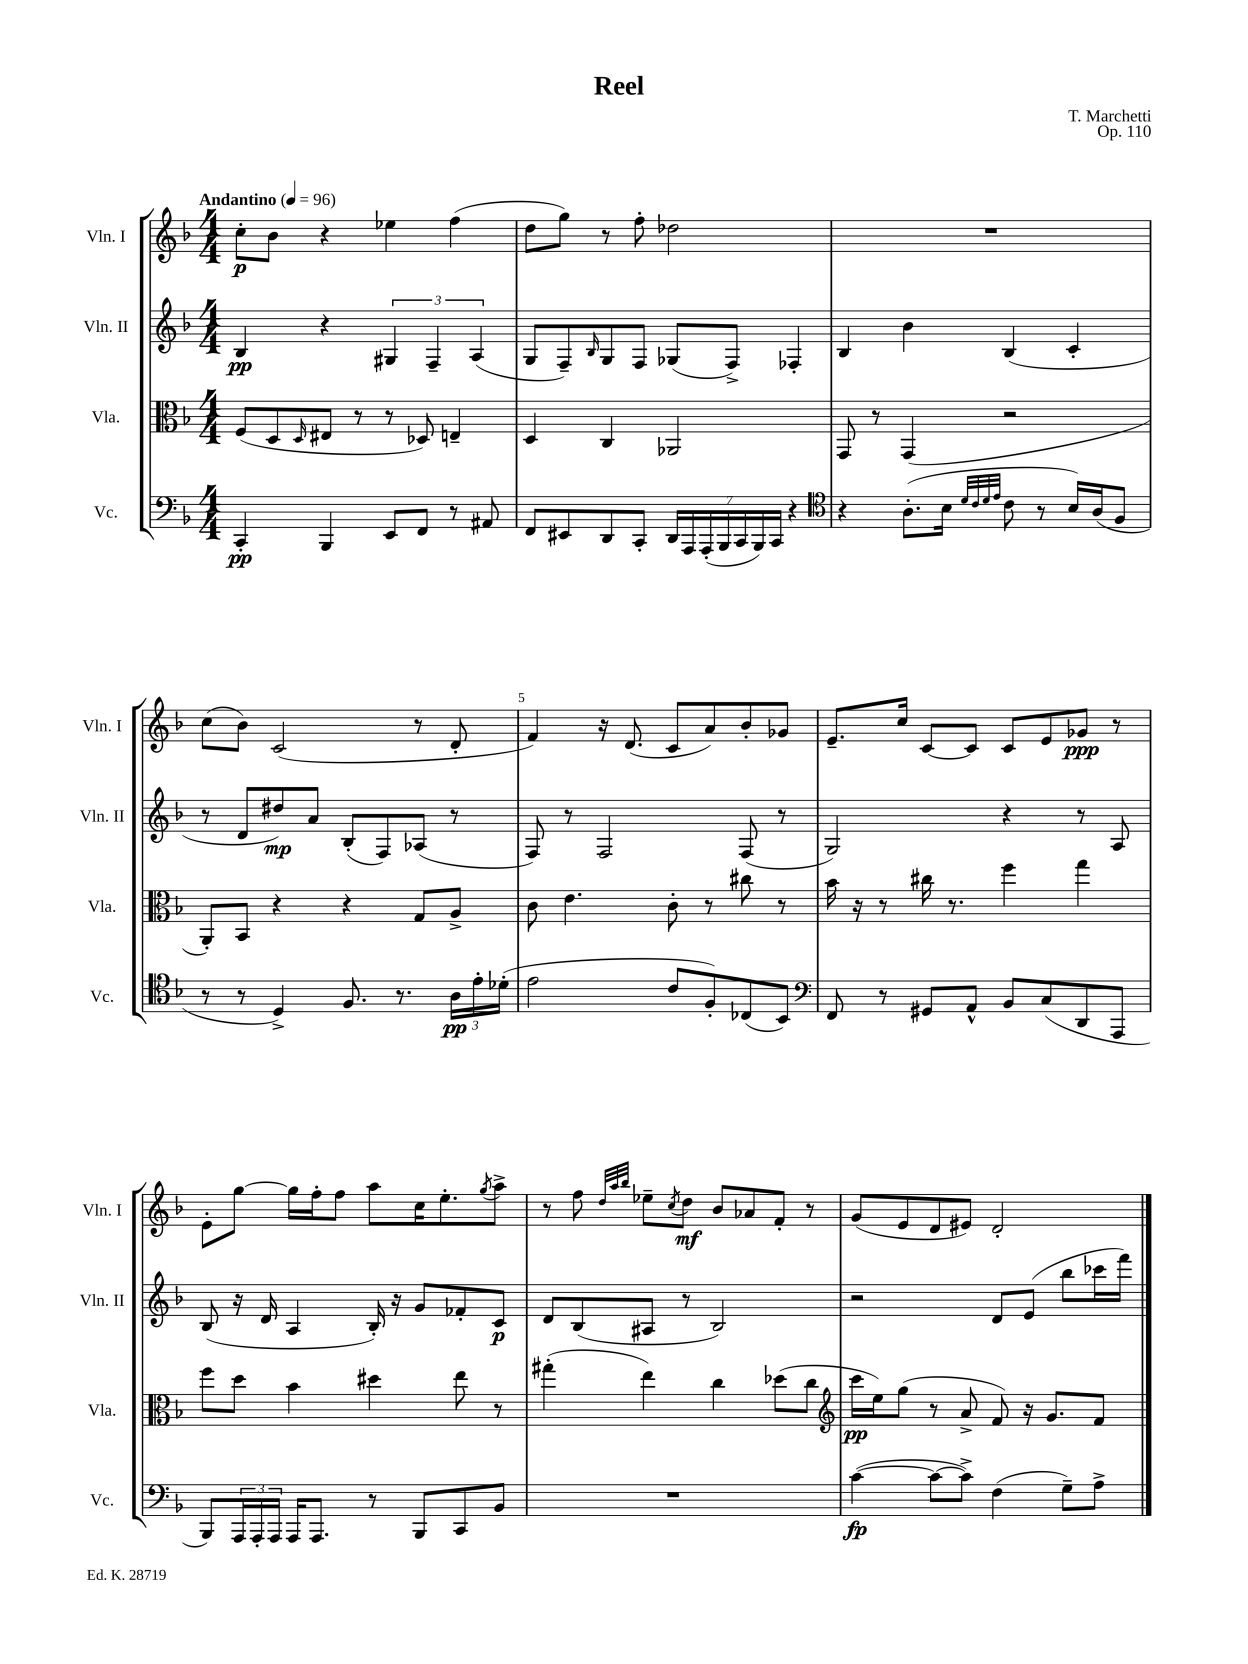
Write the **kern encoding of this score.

**kern	**kern	**kern	**kern
*staff4	*staff3	*staff2	*staff1
*clefF4	*clefC3	*clefG2	*clefG2
*k[b-]	*k[b-]	*k[b-]	*k[b-]
*M4/4	*M4/4	*M4/4	*M4/4
*MM96	*MM96	*MM96	*MM96
4CC'	(8F	4B-	8cc'
.	8D	.	8b-
.	16qqD	.	.
4BBB-	8E#	4r	4r
.	8r	.	.
8EE	8r	6G#	4ee-
8FF	8D-)	.	.
.	.	6F~	.
8r	4E~	.	(4ff
.	.	(6A	.
8AA#	.	.	.
=	=	=	=
8FF	4D	8G	8dd
8EE#	.	8F~)	8gg)
.	.	16qqB-	.
8DD	4C	8G	8r
8CC'	.	8F	8ff'
28DD	2AA-	(8G-	2dd-
28AAA	.	.	.
(28AAA'	.	.	.
28BBB-	.	.	.
.	.	8F^)	.
28CC	.	.	.
28BBB-)	.	.	.
28CC	.	.	.
4r	.	4F-'	.
=	=	=	=
*clefC4	*	*	*
4r	8GG	4B-	1r
.	8r	.	.
(8.A'	(4GG	4b-	.
16B-	.	.	.
32qqd	.	.	.
32qqc	.	.	.
32qqd	.	.	.
32qqe	.	.	.
8c	2r	(4B-	.
8r	.	.	.
16B-)	.	4c'	.
(16A	.	.	.
8F	.	.	.
=	=	=	=
8r	8AA')	8r	(8cc
8r	8BB-	8d	8b-)
4D^)	4r	8dd#)	(2c
.	.	8a	.
8.F	4r	(8B-'	.
.	.	8F)	.
8.r	.	.	.
.	8G	(8A-	8r
24A	8A^	8r	8d'
24e'	.	.	.
(24d-'	.	.	.
=	=	=	=
2e	8c	8F)	4f)
.	4.e	8r	.
.	.	2F	16r
.	.	.	(8.d
8c	8c'	.	8c
8F')	8r	.	8a)
(8C-	8cc#	(8F	8b-'
8BB-)	8r	8r	8g-
=	=	=	=
*clefF4	*	*	*
8FF	16b-	2G)	8.e~
.	16r	.	.
8r	8r	.	.
.	.	.	16cc
8GG#	16cc#	.	[8c
.	8.r	.	.
8AA^^	.	.	8c]
8BB-	4ff	4r	8c
(8C	.	.	8e
8DD	4gg	8r	8g-
8AAA	.	8A	8r
=	=	=	=
8BBB-)	8ff	(8B-	8e'
24AAA	8dd	16r	[8gg
24AAA'	.	.	.
.	.	16d	.
24AAA	.	.	.
16AAA	4b-	4A	16gg]
8.AAA	.	.	16ff'
.	.	.	8ff
8r	4dd#	16B-')	8aa
.	.	16r	.
8BBB-	.	8g	16cc
.	.	.	8.ee'
8CC	8ee	8f-'	.
.	.	.	8qgg
8BB-	8r	8c	8aa^
=	=	=	=
1r	(4gg#'	8d	8r
.	.	(8B-	8ff
.	.	.	32qqdd
.	.	.	32qqaa
.	.	.	32qqbb-
.	4ee)	8A#	8ee-~
.	.	.	8qcc
.	.	8r	8dd
.	4cc	2B-)	8b-
.	.	.	8a-
.	(8dd-	.	8f'
.	8cc	.	8r
=	=	=	=
*	*clefG2	*	*
([4c	16ccc	2r	(8g
.	16ee)	.	.
.	(8gg	.	8e
8c_	8r	.	8d
8c^])	8a^	.	8e#)
(4F	8f)	8d	2d'
.	16r	(8e	.
.	8.g	.	.
8G~)	.	8bb-	.
8A^	8f	16ccc-	.
.	.	16fff)	.
==	==	==	==
*-	*-	*-	*-
